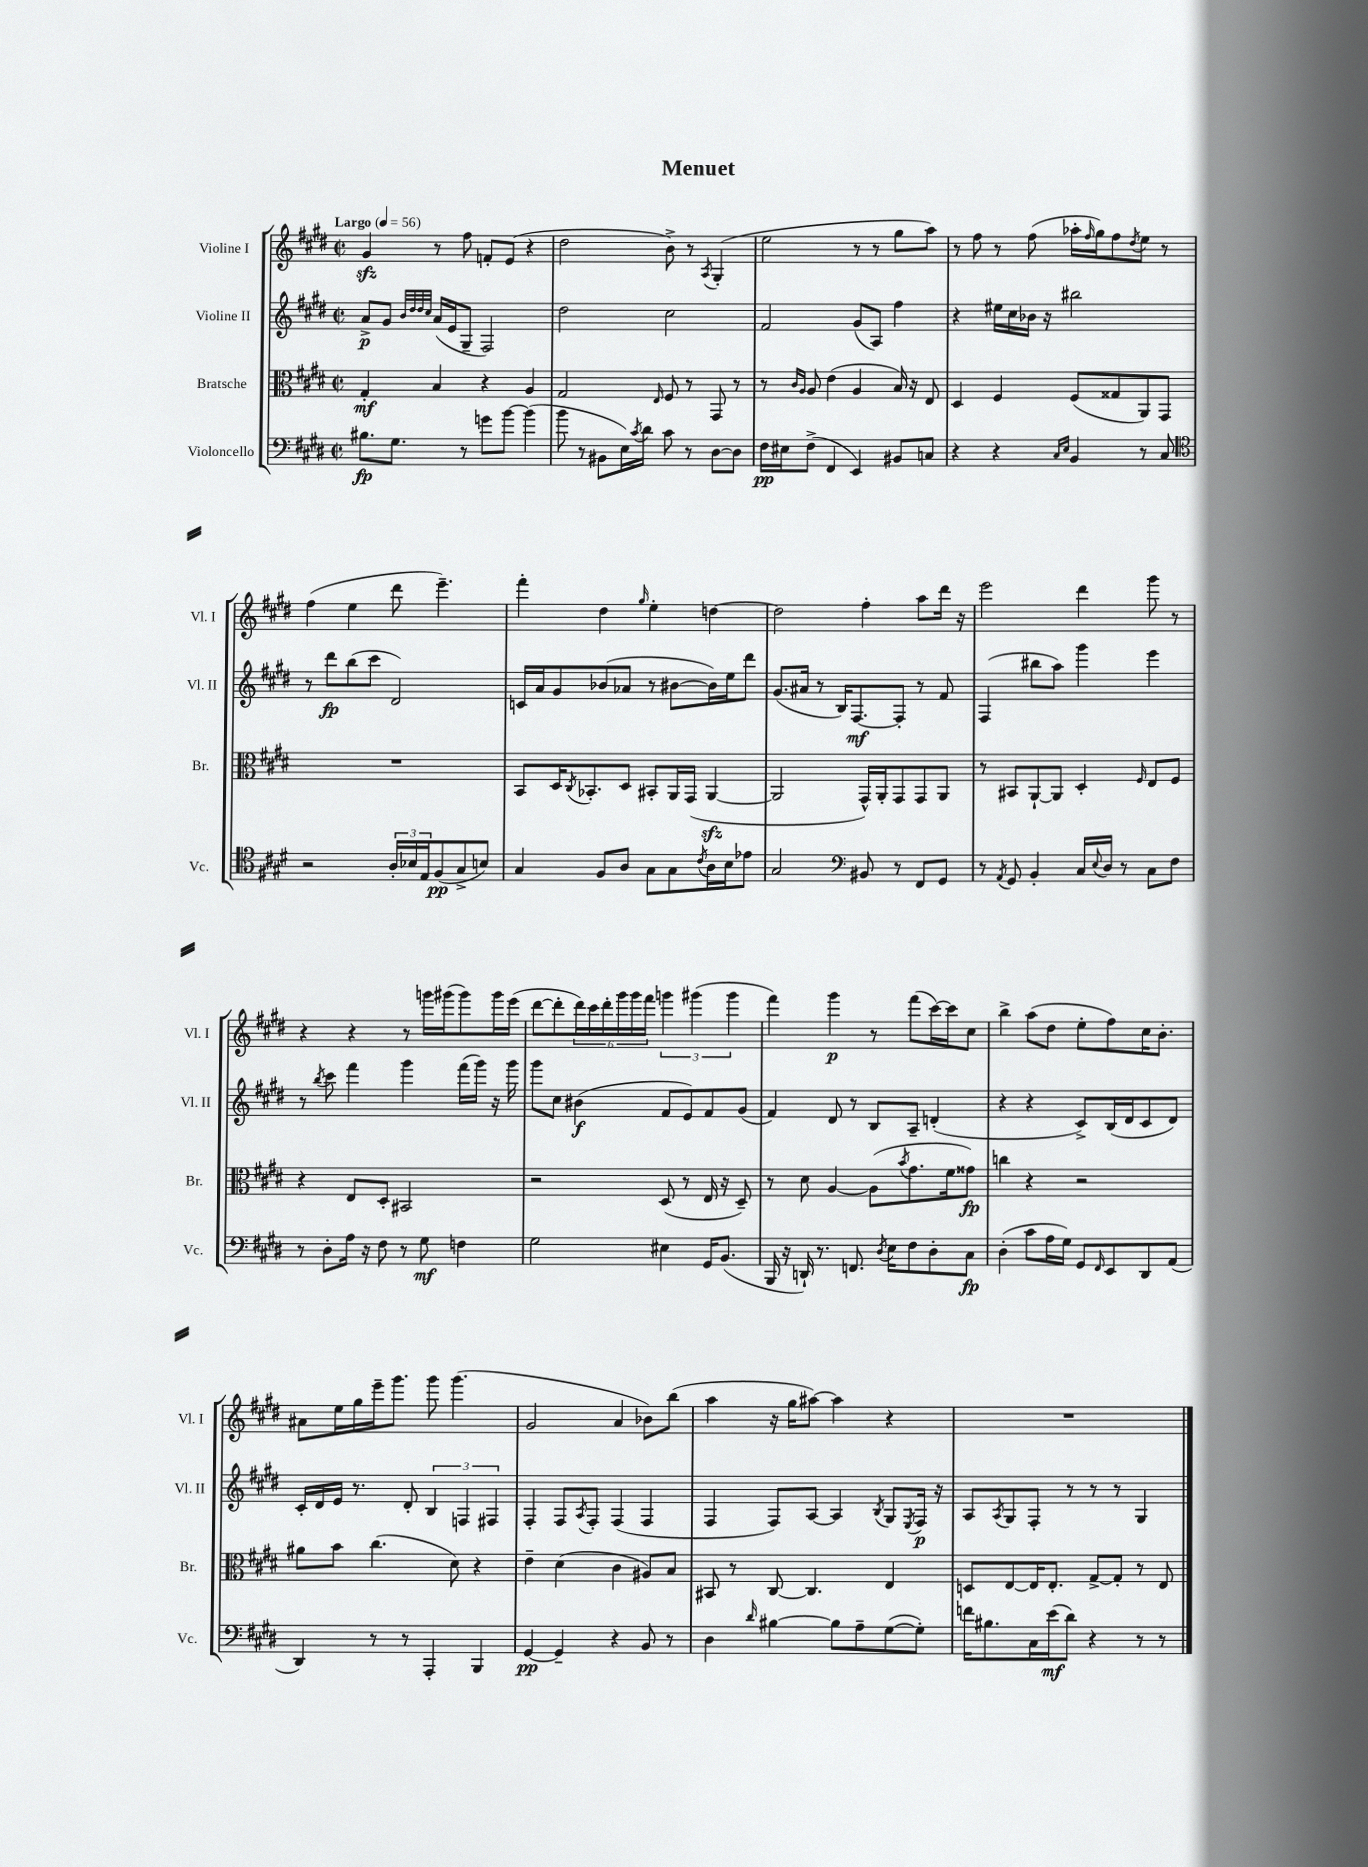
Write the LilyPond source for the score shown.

\header { title = "Menuet" }
<<
\new StaffGroup <<
\new Staff = "s0" \with { instrumentName = "Violine I" shortInstrumentName = "Vl. I" } {
    \clef treble \key e \major \defaultTimeSignature \time 2/2 \tempo "Largo" 4 = 56
    gis'4\sfz r8 fis''8 f'8-. e'8( r4 |
    dis''2 b'8->) r8 \acciaccatura { a8 } gis4-.( |
    e''2 r8 r8 gis''8 a''8) |
    r8 fis''8 r8 fis''8( aes''16-. \grace { fis''16 } gis''16) fis''8 \acciaccatura { dis''8 } e''8 r8 |
    fis''4( e''4 dis'''8 e'''4.--) |
    fis'''4-. dis''4 \grace { gis''16 } e''4-. d''4~ |
    d''2 fis''4-. a''8 dis'''16 r16 |
    e'''2 dis'''4 gis'''8 r8 |
    r4 r4 r8 g'''16 gis'''16( gis'''8) gis'''16 e'''16( |
    dis'''8~ dis'''8-. \tuplet 6/4 { dis'''16) cis'''16 dis'''16-. gis'''16 gis'''16 fis'''16 } \tuplet 3/2 { g'''4 gis'''4( gis'''4 } |
    fis'''4) gis'''4\p r8 fis'''8( cis'''16~) cis'''16 cis''8 |
    b''4-> a''8( dis''8 e''8-. fis''8) cis''16 b'8.-. |
    ais'8 e''16 gis''16 e'''16-- gis'''8. gis'''8 gis'''4.( |
    gis'2 a'4 bes'8) b''8( |
    a''4 r16 gis''16 ais''8~) ais''4 r4 |
    R1 \bar "|." |
}
\new Staff = "s1" \with { instrumentName = "Violine II" shortInstrumentName = "Vl. II" } {
    \clef treble \key e \major \defaultTimeSignature \time 2/2
    a'8->\p gis'8 \grace { b'32 dis''32 dis''32 cis''32 } a'16( e'16 gis8-- fis2) |
    dis''2 cis''2 |
    fis'2 gis'8( a8) fis''4 |
    r4 eis''16 cis''16 bes'16 r16 bis''2 |
    r8 dis'''8\fp b''8( cis'''8 dis'2) |
    c'16 a'16 gis'8 bes'8( aes'8 r8 bis'8~ bis'16) e''16 dis'''8 |
    gis'8.( ais'16 r8 b16) fis8.~\mf fis8-. r8 fis'8 |
    fis4( bis''8 a''8) gis'''4 e'''4 |
    r8 \acciaccatura { b''8 } cis'''8 fis'''4 gis'''4 fis'''16( gis'''16) r16 gis'''16 |
    gis'''8 cis''8 bis'4\f( fis'8 e'8) fis'8 gis'8( |
    fis'4) dis'8 r8 b8 a8-- d'4-.( |
    r4 r4 cis'8->) b16( dis'16 cis'8 dis'8) |
    cis'16-. dis'16 e'16 r8. dis'8-. \tuplet 3/2 { b4 f4 fis4 } |
    fis4-. fis8 \acciaccatura { a8 } fis8-. fis4( fis4 |
    fis4 fis8) a8~ a4 \acciaccatura { b8 } gis8 \acciaccatura { e8 } fis16\p r16 |
    a8 \acciaccatura { a8 } gis8 fis8-. r8 r8 r8 gis4 \bar "|." |
}
\new Staff = "s2" \with { instrumentName = "Bratsche" shortInstrumentName = "Br." } {
    \clef alto \key e \major \defaultTimeSignature \time 2/2
    gis4-.\mf b4 r4 a4 |
    gis2 \grace { e16 } fis8 r8 gis,8 r8 |
    r8 \grace { cis'16 a16 } a8 e'4( a4 b16) r16 e8 |
    dis4 fis4 fis8( gisis8 a,8) gis,8 |
    R1 |
    b,8 dis16 \acciaccatura { cis8 } bes,8.-. dis8 bis,8-. a,16 gis,16( a,4~\sfz |
    a,2 gis,16-^) a,16-. gis,8 gis,8 a,8 |
    r8 bis,8 a,8~-! a,8 dis4-. \grace { fis16 } e8 fis8 |
    r4 e8 dis8-. bis,2 |
    r2 dis8( r8 e16 r16 dis8--) |
    r8 dis'8 a4~ a8( \acciaccatura { b'8 } gis'8. fis'16 gisis'8\fp) |
    c''4 r4 r2 |
    ais'8 b'8 cis''4.( dis'8) r4 |
    e'4-- dis'4( cis'4 ais8) b8 |
    bis,8 r8 cis8~ cis4. e4 |
    d8 e8~ e16 e8.-. gis8~-> gis8-. r8 e8 \bar "|." |
}
\new Staff = "s3" \with { instrumentName = "Violoncello" shortInstrumentName = "Vc." } {
    \clef bass \key e \major \defaultTimeSignature \time 2/2
    bis8.\fp gis8. r8 g'8 b'8~ b'4( |
    b'8 r8 bis,8 e16) \acciaccatura { cis'8 } dis'16 cis'8 r8 dis8~ dis8 |
    fis16\pp eis16 fis8->( fis,4 e,4) bis,8 c8 |
    r4 r4 \grace { cis16 e16 } b,4 r8 cis8 |
    \clef tenor r2 \tuplet 3/2 { a16-. bes16 e16 } fis8\pp( gis8-> b8) |
    gis4 fis8 a8 gis8 gis8 \acciaccatura { cis'8 } a16 b16 ees'8 |
    gis2 \clef bass bis,8 r8 fis,8 gis,8 |
    r8 \acciaccatura { a,8 } gis,8 b,4-. cis16 \appoggiatura { e8 } dis16 r8 cis8 fis8 |
    r8 dis8-. a16 r16 fis8 r8 gis8\mf f4 |
    gis2 eis4 gis,16 b,8.( |
    b,,16 r16 d,16-!) r8. f,8. \acciaccatura { dis8 } e16 fis8 dis8-. cis8\fp |
    dis4-.( cis'8 a16 gis16) gis,8 \grace { fis,16 } e,8 dis,8 a,8( |
    dis,4) r8 r8 a,,4-. b,,4 |
    gis,4~\pp gis,4-- r4 b,8 r8 |
    dis4 \grace { dis'16 } bis4~ bis8 a8-- gis8~( gis8-.) |
    f'16 bis8. cis16 e'16\mf( dis'8) r4 r8 r8 \bar "|." |
}
>>
>>
\layout { \context { \Score \remove "Bar_number_engraver" } }
